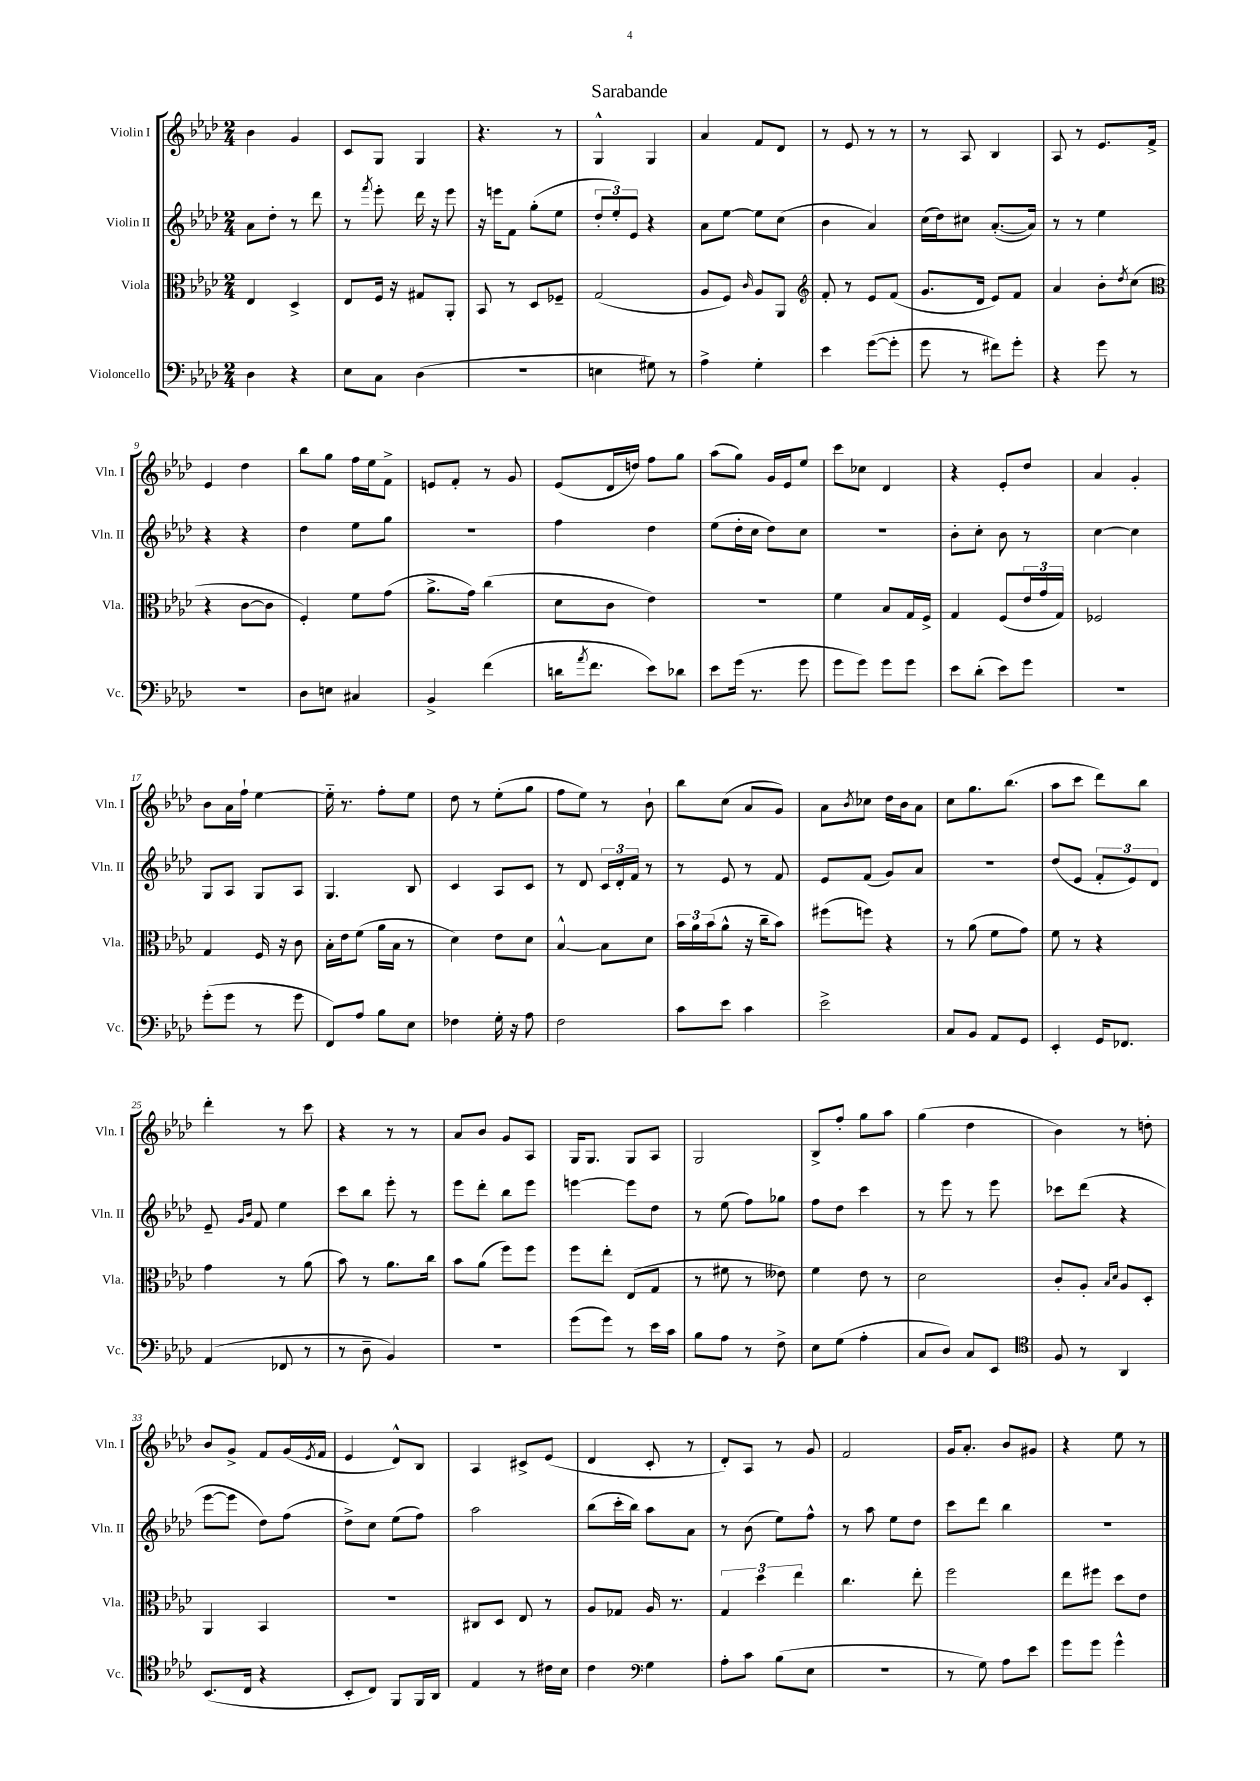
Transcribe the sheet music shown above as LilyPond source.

\header { title = "Sarabande" }
<<
\new StaffGroup <<
\new Staff = "s0" \with { instrumentName = "Violin I" shortInstrumentName = "Vln. I" } {
    \clef treble \key aes \major \numericTimeSignature \time 2/4
    bes'4 g'4 |
    c'8 g8 g4 |
    r4. r8 |
    g4-^ g4 |
    aes'4 f'8 des'8 |
    r8 ees'8 r8 r8 |
    r8 aes8 bes4 |
    aes8 r8 ees'8. f'16-> |
    ees'4 des''4 |
    bes''8 g''8 f''16 ees''16 f'8-> |
    e'8 f'8-. r8 g'8 |
    ees'8( des'16 d''16) f''8 g''8 |
    aes''8( g''8) g'16 ees'16 ees''8 |
    c'''8 ces''8 des'4 |
    r4 ees'8-. des''8 |
    aes'4 g'4-. |
    bes'8 aes'16 f''16-! ees''4~ |
    ees''16-_ r8. f''8-. ees''8 |
    des''8 r8 ees''8-.( g''8 |
    f''8 ees''8) r8 bes'8-! |
    bes''8 c''8( aes'8 g'8) |
    aes'8 \acciaccatura { bes'8 } ces''8 des''16 bes'16 aes'8 |
    c''8 g''8. bes''8.( |
    aes''8 c'''8 des'''8) bes''8 |
    des'''4-. r8 c'''8 |
    r4 r8 r8 |
    aes'8 bes'8 g'8 aes8 |
    g16 g8. g8 aes8 |
    g2 |
    bes8-> f''8-. g''8 aes''8 |
    g''4( des''4 |
    bes'4) r8 d''8-. |
    bes'8 g'8-> f'8 g'16( \acciaccatura { ees'8 } f'16 |
    ees'4 des'8-^) bes8 |
    aes4 cis'8-> ees'8( |
    des'4 c'8-. r8 |
    des'8-.) aes8 r8 g'8 |
    f'2 |
    g'16 aes'8.-. bes'8 gis'8 |
    r4 ees''8 r8 \bar "|." |
}
\new Staff = "s1" \with { instrumentName = "Violin II" shortInstrumentName = "Vln. II" } {
    \clef treble \key aes \major \numericTimeSignature \time 2/4
    aes'8 des''8-. r8 des'''8 |
    r8 \acciaccatura { f'''8 } ees'''8-. des'''16 r16 ees'''8 |
    r16 e'''16 f'8 g''8-.( ees''8 |
    \tuplet 3/2 { des''8-. ees''8-.) ees'8 } r4 |
    aes'8 ees''8~ ees''8 c''8( |
    bes'4 aes'4) |
    c''16( des''16) cis''8 aes'8.~-.( aes'16) |
    r8 r8 ees''4 |
    r4 r4 |
    des''4 ees''8 g''8 |
    R2 |
    f''4 des''4 |
    ees''8( des''16-. c''16 des''8) c''8 |
    r2 |
    bes'8-. c''8-. bes'8 r8 |
    c''4~ c''4 |
    g8 aes8 g8 aes8 |
    g4. bes8 |
    c'4 aes8 c'8 |
    r8 des'8 \tuplet 3/2 { c'16 des'16-. f'16 } r8 |
    r8 ees'8 r8 f'8 |
    ees'8 f'8( g'8) aes'8 |
    R2 |
    des''8( ees'8 \tuplet 3/2 { f'8-. ees'8) des'8 } |
    ees'8-- \grace { g'16 bes'16 } f'8 ees''4 |
    c'''8 bes''8 ees'''8-. r8 |
    ees'''8 des'''8-. bes''8 ees'''8 |
    e'''4~ e'''8 des''8 |
    r8 ees''8( f''8) ges''8 |
    f''8 des''8 c'''4 |
    r8 ees'''8 r8 ees'''8 |
    ces'''8 des'''8( r4 |
    ees'''8~ ees'''8 des''8) f''8( |
    des''8->) c''8 ees''8( f''8) |
    aes''2 |
    bes''8( c'''16-. bes''16) aes''8 aes'8 |
    r8 bes'8( ees''8) f''8-^ |
    r8 aes''8 ees''8 des''8 |
    c'''8 des'''8 bes''4 |
    r2 \bar "|." |
}
\new Staff = "s2" \with { instrumentName = "Viola" shortInstrumentName = "Vla." } {
    \clef alto \key aes \major \numericTimeSignature \time 2/4
    ees4 des4-> |
    ees8 f16 r16 gis8 aes,8-. |
    bes,8 r8 des8 fes8-- |
    g2( |
    aes8 f8) \grace { c'16 } aes8 aes,8 |
    \clef treble f'8-. r8 ees'8 f'8( |
    g'8. des'16 ees'8) f'8 |
    aes'4 bes'8-. \acciaccatura { des''8 } c''8( |
    \clef alto r4 c'8~ c'8 |
    f4-.) f'8 g'8( |
    aes'8.-> g'16) c''4( |
    des'8 c'8 ees'4) |
    R2 |
    f'4 bes8 g16 f16-> |
    g4 f8( \tuplet 3/2 { ees'16 g'16 g16) } |
    fes2 |
    g4 f16 r16 c'8 |
    bes16-. ees'16 f'8( aes'16 bes16 r8 |
    des'4) ees'8 des'8 |
    bes4~-^ bes8 des'8 |
    \tuplet 3/2 { bes'16 aes'16 bes'16( } aes'8-^ r16 c''16-- bes'8) |
    fis''8( f''8) r4 |
    r8 aes'8( f'8 g'8) |
    f'8 r8 r4 |
    g'4 r8 aes'8( |
    bes'8) r8 aes'8. c''16 |
    bes'8 aes'8( f''8) f''8 |
    f''8 ees''8-. ees8( g8 |
    r8 fis'8 r8 eeses'8) |
    f'4 ees'8 r8 |
    des'2 |
    c'8-. aes8-. \grace { bes16 des'16 } aes8 des8-. |
    aes,4 bes,4 |
    r2 |
    cis8 des8 ees8 r8 |
    aes8 ges8 aes16 r8. |
    \tuplet 3/2 { g4 des''4 ees''4 } |
    c''4. ees''8-. |
    f''2 |
    ees''8 fis''8 des''8 ees'8 \bar "|." |
}
\new Staff = "s3" \with { instrumentName = "Violoncello" shortInstrumentName = "Vc." } {
    \clef bass \key aes \major \numericTimeSignature \time 2/4
    des4 r4 |
    ees8 c8 des4( |
    R2 |
    e4 gis8) r8 |
    aes4-> g4-. |
    ees'4 g'8~( g'8-. |
    g'8 r8 fis'8) g'8-. |
    r4 g'8 r8 |
    R2 |
    des8 e8 cis4 |
    bes,4-> f'4( |
    d'16 \acciaccatura { aes'8 } f'8. ees'8) des'8 |
    ees'8 g'16( r8. g'8 |
    g'8 g'8) g'8 g'8 |
    ees'8 des'8-.( ees'8) g'8 |
    R2 |
    g'8-.( g'8 r8 g'8 |
    f,8) aes8 bes8 ees8 |
    fes4 g16-. r16 aes8 |
    f2 |
    c'8 ees'8 c'4 |
    ees'2-> |
    c8 bes,8 aes,8 g,8 |
    ees,4-. g,16 fes,8. |
    aes,4( fes,8 r8 |
    r8 des8-- bes,4) |
    R2 |
    g'8( g'8) r8 ees'16 c'16 |
    bes8 aes8 r8 f8-> |
    ees8 g8( aes4-. |
    c8 des8) c8 ees,8 |
    \clef tenor f8 r8 aes,4 |
    bes,8.( c16 r4 |
    bes,8-. c8) f,8 f,16 aes,16 |
    ees4 r8 cis'16 bes16 |
    c'4 \clef bass g4 |
    aes8-. c'8 bes8( ees8 |
    R2 |
    r8 g8) aes8 ees'8 |
    g'8 g'8 g'4-^ \bar "|." |
}
>>
>>
